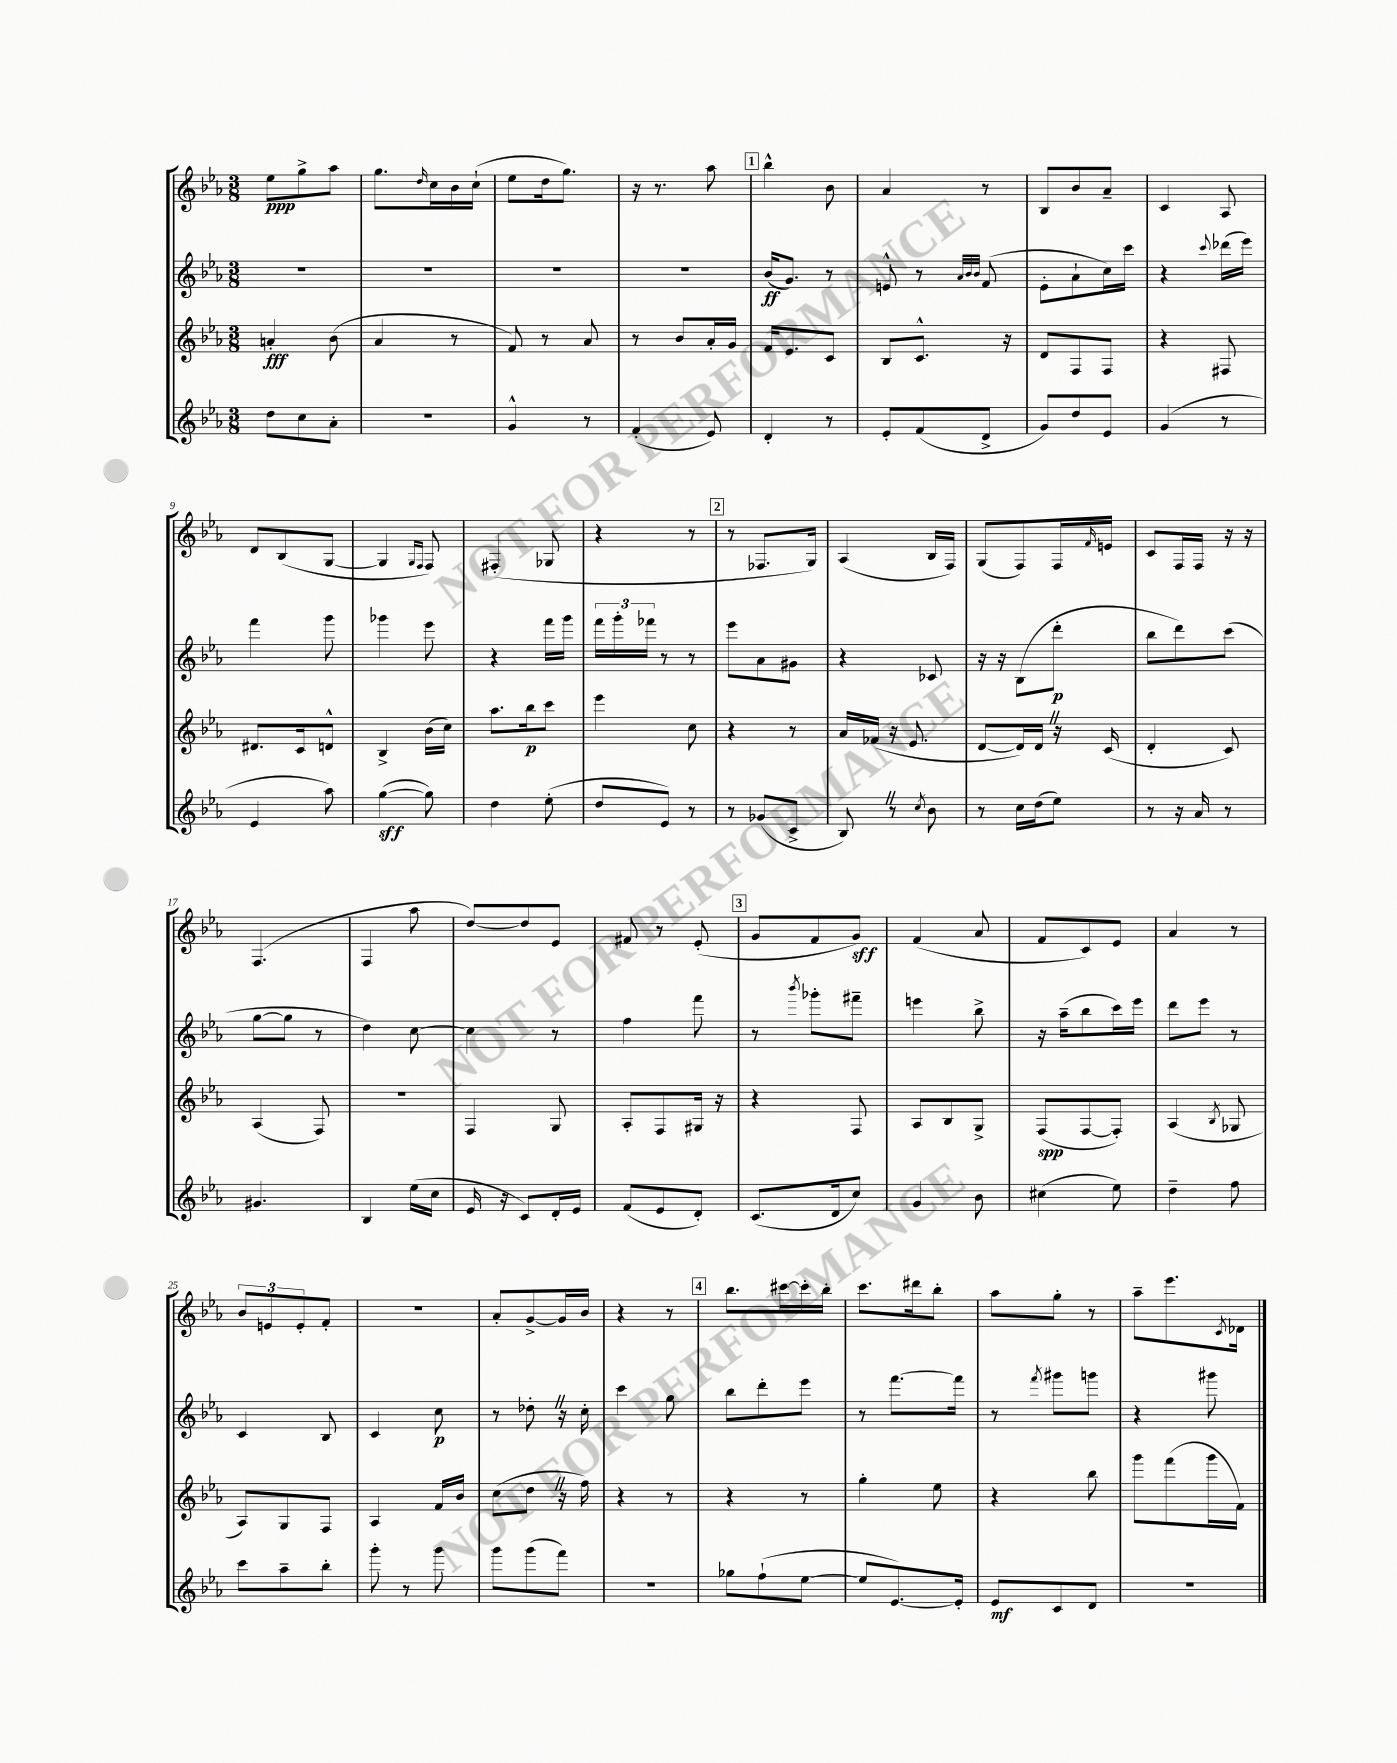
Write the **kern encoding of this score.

**kern	**kern	**kern	**kern
*staff4	*staff3	*staff2	*staff1
*clefG2	*clefG2	*clefG2	*clefG2
*k[b-e-a-]	*k[b-e-a-]	*k[b-e-a-]	*k[b-e-a-]
*M3/8	*M3/8	*M3/8	*M3/8
8dd	4a'	4.r	8ee-
8cc	.	.	8gg^
8a-'	(8b-	.	8aa-
=	=	=	=
4.r	4a-	4.r	8.gg
.	.	.	16qqdd
.	.	.	16cc
.	8r	.	16b-
.	.	.	(16cc`
=	=	=	=
4g^^	8f)	4.r	8ee-
.	8r	.	16dd
.	.	.	8.gg)
8r	8a-	.	.
=	=	=	=
(4f'	8r	4.r	16r
.	.	.	8.r
.	8b-	.	.
8e-)	16a-'	.	8aa-
.	16g	.	.
=	=	=	=
4d'	16f	(16b-	4bb-^^
.	8.e-	8.g)	.
8r	8c	8r	8b-
=	=	=	=
8e-'	8B-	8e^^	4a-
(8f	8.c^^	8r	.
.	.	32qqa-	.
.	.	32qqb-	.
.	.	32qqb-	.
8d^	.	(8f	8r
.	16r	.	.
=	=	=	=
8g)	8d	8e-'	8B-
8dd	8F	8a-`	8b-
8e-	8F	16cc)	8a-~
.	.	16ccc	.
=	=	=	=
(4g	4r	4r	4c
.	.	8qqccc	.
8r	8F#	(16ddd-	8A-
.	.	16eee-)	.
=	=	=	=
4e-	8.d#	4fff	8d
.	.	.	(8B-
.	16c	.	.
8aa-)	8d^^	8ggg	[8G
=	=	=	=
([4gg	4B-^	4ggg-	4G]
.	.	.	16qqG
.	.	.	16qqF
8gg])	(16b-	8eee-	8F)
.	16cc)	.	.
=	=	=	=
4dd	8.aa-	4r	(4F#'
.	16bb-	.	.
(8ee-'	8ccc	16fff	8G-
.	.	16ggg	.
=	=	=	=
8dd	4eee-	24fff	4r
.	.	24ggg'	.
.	.	24fff-	.
8e-)	.	8r	.
8r	8cc	8r	8r
=	=	=	=
8r	4r	8eee-	8r
(8g-	.	8a-	8.F-
8c^	8r	8g#	.
.	.	.	16G)
=	=	=	=
8B-)	16a-	4r	(4A-
.	(16f-	.	.
8r	16r	.	.
.	8.e-	.	.
8qcc	.	.	.
8b-	.	8c-	16B-
.	.	.	16F)
=	=	=	=
8r	[8d	16r	(8G
.	.	16r	.
16cc	16d])	(8B-	8F)
(16dd	16d	.	.
8ee-)	16r	8ddd'	16F
.	.	.	16qqf
.	(16c	.	16e
=	=	=	=
8r	4d'	8bb-	8c
16r	.	8ddd)	16F
16a-	.	.	16F
8r	8c)	(8ccc	16r
.	.	.	16r
=	=	=	=
4.g#	(4A-	[8gg	(4.F
.	.	8gg]	.
.	8F)	8r	.
=	=	=	=
4B-	4.r	4dd)	4F
(16ee-	.	[8cc	8aa-
16cc	.	.	.
=	=	=	=
16e-	4F	4cc]	[8dd)
16r	.	.	.
8c)	.	.	8dd]
16d'	8G	8r	8e-
16e-	.	.	.
=	=	=	=
(8f	8A-'	4ff	8f#
8e-	8F	.	8r
8d')	16G#	8fff	(8e-'
.	16r	.	.
=	=	=	=
(8.c	4r	8r	8g
.	.	8qbbb-	.
.	.	8ggg-'	8f
16d	.	.	.
8cc)	8F	8fff#~	8g)
=	=	=	=
4g	8A-	4eee	(4f
.	8B-	.	.
8b-	8G^	8bb-^	8a-
=	=	=	=
(4cc#	(8F	16r	8f
.	.	(16aa-~	.
.	[8F	8bb-	8c)
8ee-)	8F'])	16ccc)	8e-
.	.	16eee-	.
=	=	=	=
4dd~	(4A-	8ddd	4a-
.	.	8eee-	.
.	8qB-	.	.
8ff	8G-	8r	8r
=	=	=	=
8ccc	8A-)	4c	12b-
.	.	.	12e
8aa-~	8G	.	.
.	.	.	12e'
8bb-'	8F	8B-	8f'
=	=	=	=
8ggg'	4A-	4c	4.r
8r	.	.	.
8ggg	16f	8cc	.
.	16b-	.	.
=	=	=	=
8ggg	(8cc	8r	8a-'
(8ggg	8dd	8dd-'	[8g^
8fff)	16r	16r	16g]
.	16ff)	16cc'	16b-
=	=	=	=
4.r	4r	4ccc	4r
.	8r	8gg	8r
=	=	=	=
8gg-	4r	8bb-	8.bb-
(8ff`	.	8ddd'	.
.	.	.	[16ccc#
[8ee-	8r	8eee-	16ccc#']
.	.	.	16bb-'
=	=	=	=
8ee-]	4gg'	8r	8.ccc
[8.e-)	.	[8.fff	.
.	.	.	16ddd#
.	8ee-	.	8bb-'
16e-']	.	16fff]	.
=	=	=	=
8e-	4r	8r	8aa-
.	.	8qfff	.
8c	.	8ggg#	8gg'
8d	8bb-	8ggg	8r
=	=	=	=
4.r	8ggg	4r	8aa-~
.	(8fff	.	8.eee-
.	16ggg	8ggg#	.
.	.	.	8qc
.	16f)	.	16d-
==	==	==	==
*-	*-	*-	*-
